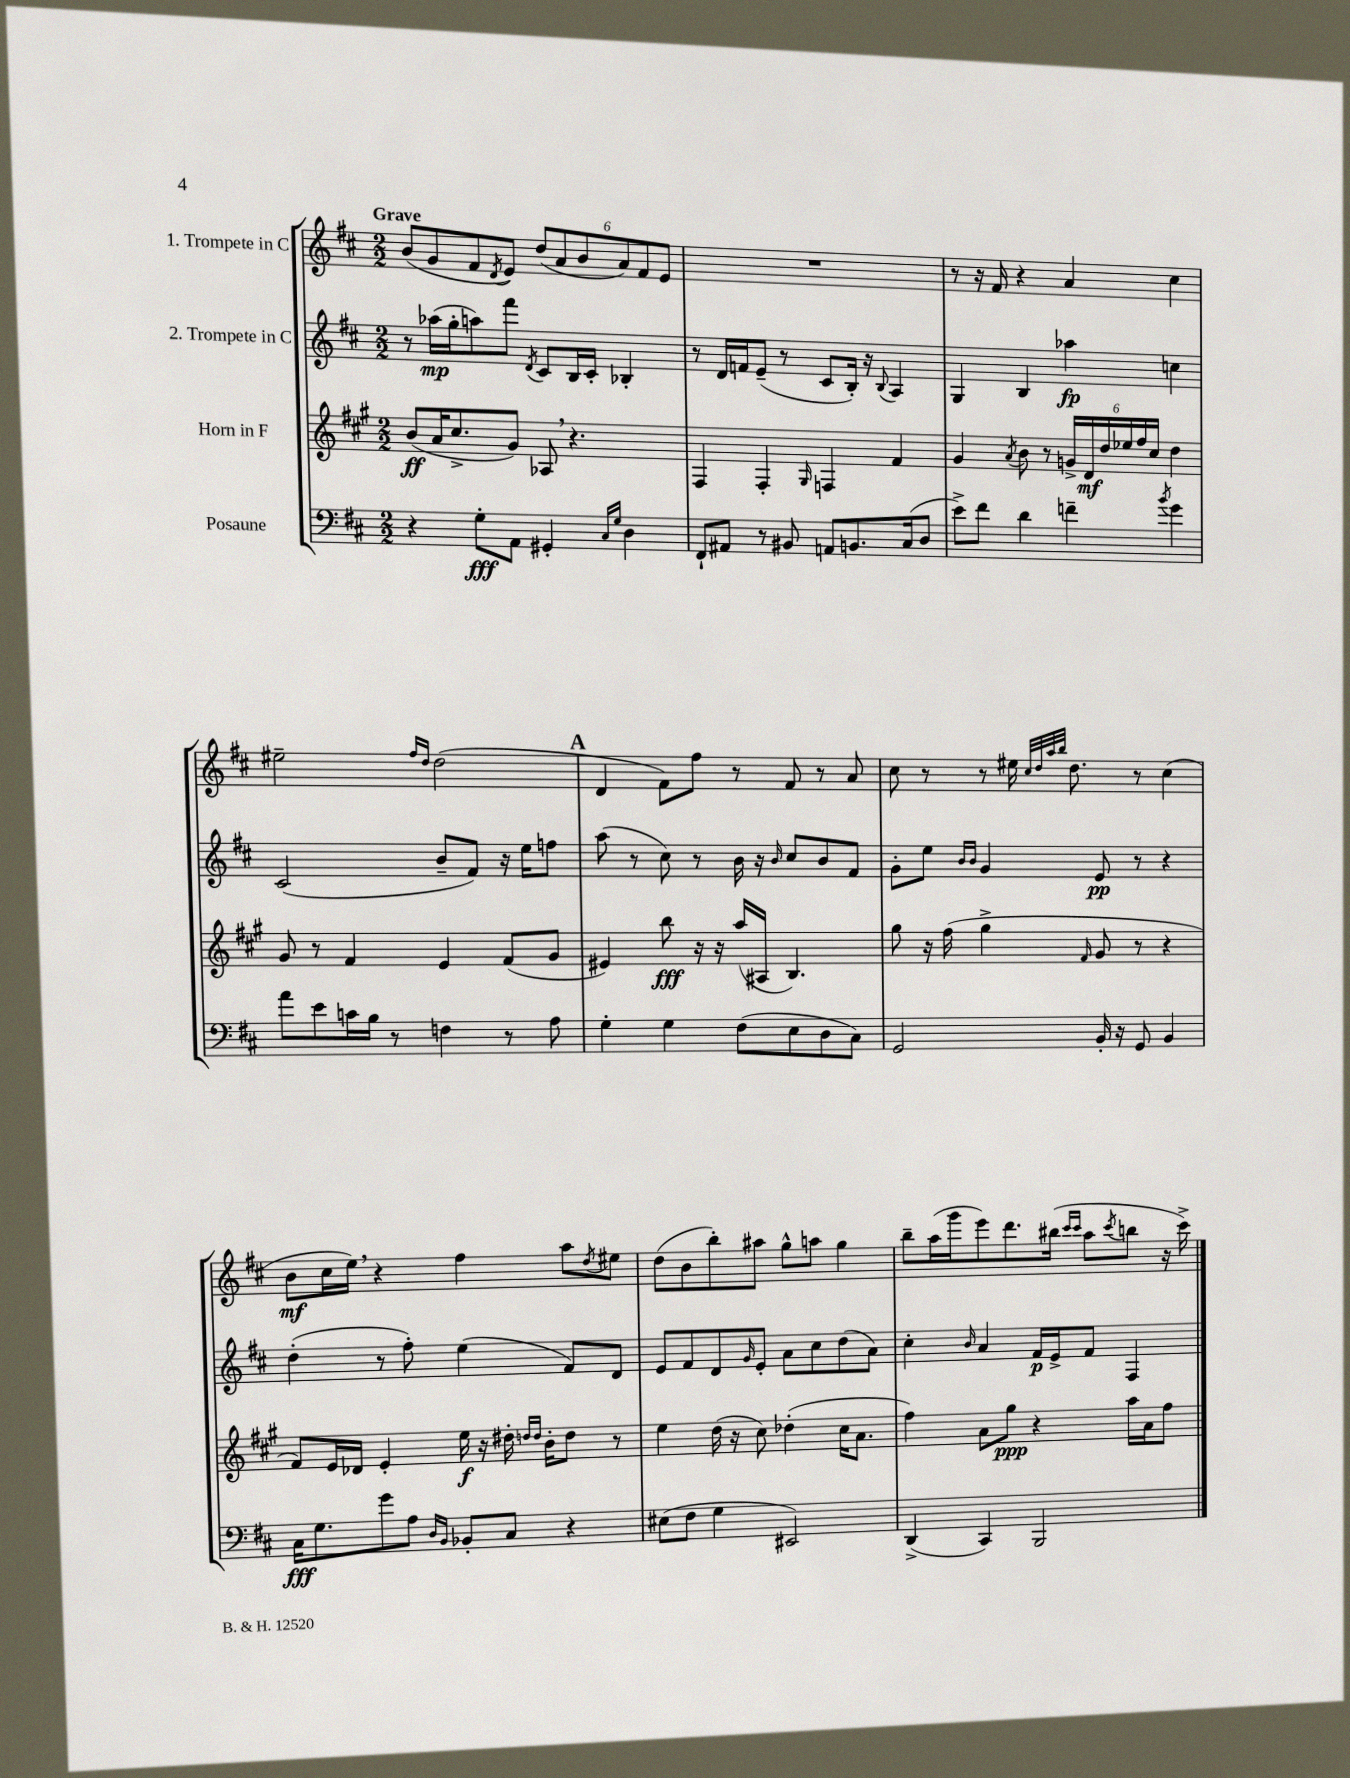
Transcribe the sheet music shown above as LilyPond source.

<<
\new StaffGroup <<
\new Staff = "s0" \with { instrumentName = "1. Trompete in C" } {
    \clef treble \key d \major \numericTimeSignature \time 2/2 \tempo "Grave"
    b'8( g'8 fis'8 \acciaccatura { d'8 } e'8) \tuplet 6/4 { d''8( a'8 b'8 a'8) fis'8 e'8 } |
    R1 |
    r8 r16 fis'16 r4 a'4 cis''4 |
    eis''2-- \grace { fis''16 d''16 } d''2( |
    \mark \markup { \bold "A" } d'4 fis'8) fis''8 r8 fis'8 r8 a'8 |
    cis''8 r8 r8 eis''16 \grace { cis''32 d''32 a''32 b''32 } d''8. r8 cis''4( |
    b'8\mf cis''16 e''16) \breathe r4 fis''4 a''8 \acciaccatura { d''8 } eis''8 |
    d''8( b'8 b''8-.) ais''8 g''8-^ a''8 g''4 |
    b''8-- a''16( g'''16 e'''8) d'''8. bis''16( \grace { cis'''16 cis'''16 } a''8 \acciaccatura { cis'''8 } b''8 r16 cis'''16->) \bar "|." |
}
\new Staff = "s1" \with { instrumentName = "2. Trompete in C" } {
    \clef treble \key d \major \numericTimeSignature \time 2/2
    r8 aes''16\mp( g''16-. a''8) fis'''8 \acciaccatura { d'8 } cis'8 b16 cis'16-. bes4-. |
    r8 d'16 f'16 e'8--( r8 cis'8 b16-.) r16 \appoggiatura { b8 } a4 |
    g4 b4 aes''4\fp c''4 |
    cis'2( b'8-- fis'8) r16 e''16 f''8 |
    \mark \markup { \bold "A" } a''8( r8 cis''8) r8 b'16 r16 \grace { b'16 } cis''8 b'8 fis'8 |
    g'8-. e''8 \grace { b'16 b'16 } g'4 e'8\pp r8 r4 |
    d''4-.( r8 fis''8-.) e''4( fis'8) d'8 |
    e'8 fis'8 d'8 \grace { g'16 } e'8-. a'8 cis''8 d''8( a'8) |
    cis''4-. \grace { b'16 } a'4 fis'16\p e'16-> fis'8 fis4 \bar "|." |
}
\new Staff = "s2" \with { instrumentName = "Horn in F" } {
    \clef treble \key a \major \numericTimeSignature \time 2/2
    b'8\ff( a'16 cis''8.-> gis'8) aes8 \breathe r4. |
    fis4 fis4-. \grace { gis16 } f4 fis'4 |
    gis'4 \acciaccatura { a'8 } b'8 r8 \tuplet 6/4 { g'16-> d'16\mf d''16 ees''16 fis''16 cis''16 } d''4 |
    gis'8 r8 fis'4 e'4 fis'8( gis'8 |
    \mark \markup { \bold "A" } eis'4) b''8\fff r16 r16 a''16( ais16 b4.) |
    gis''8 r16 fis''16( gis''4-> \grace { fis'16 } gis'8 r8 r4 |
    fis'8) e'16 des'16 e'4-. e''16\f r16 dis''16-. \grace { d''16 d''16 } b'16-. d''8 r8 |
    e''4 d''16( r16 cis''8) des''4-.( cis''16 a'8. |
    fis''4) a'8 gis''8\ppp r4 a''16 a'16 fis''8 \bar "|." |
}
\new Staff = "s3" \with { instrumentName = "Posaune" } {
    \clef bass \key d \major \numericTimeSignature \time 2/2
    r4 g8-.\fff a,8 gis,4-. \grace { cis16 g16 } d4 |
    fis,8-! ais,8 r8 bis,8 a,8 b,8. cis16( d8 |
    e'8->) fis'8 d'4 f'4-- \acciaccatura { b'8 } g'4 |
    a'8 e'8 c'16 b16 r8 f4 r8 a8 |
    \mark \markup { \bold "A" } g4-. g4 fis8( e8 d8 cis8) |
    g,2 b,16-. r16 g,8 b,4 |
    cis16\fff g8. g'8 a8 \grace { d16 b,16 } bes,8-. cis8 r4 |
    eis8( fis8 g4 eis,2) |
    d,4->( cis,4) b,,2 \bar "|." |
}
>>
>>
\layout { \context { \Score \remove "Bar_number_engraver" } }
